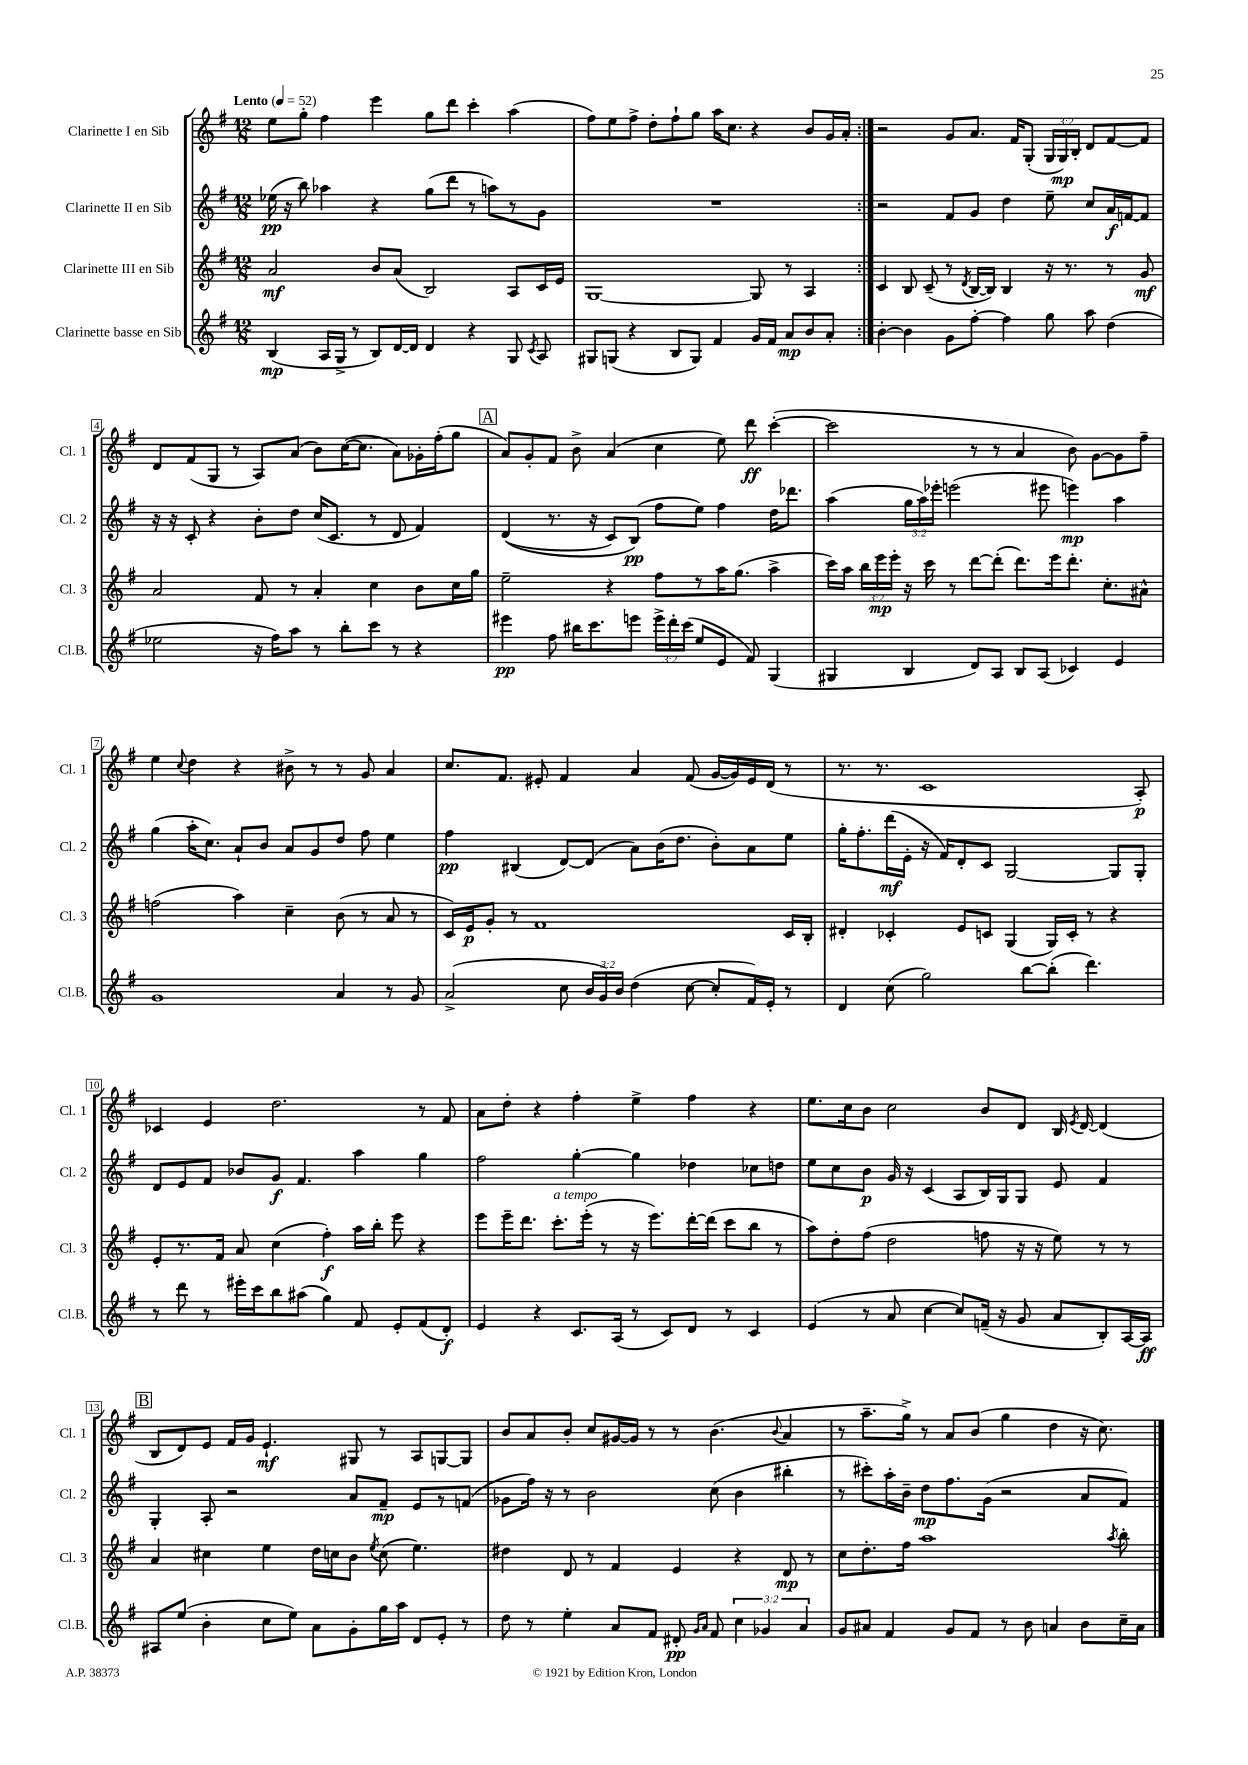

**kern	**kern	**kern	**kern
*staff4	*staff3	*staff2	*staff1
*clefG2	*clefG2	*clefG2	*clefG2
*k[f#]	*k[f#]	*k[f#]	*k[f#]
*M12/8	*M12/8	*M12/8	*M12/8
*MM52	*MM52	*MM52	*MM52
(4B	2a	(16ee-	8ee
.	.	16r	.
.	.	8bb)	8gg'
16A	.	4aa-	4ff#
16G^	.	.	.
8r	.	.	.
8B)	8b	4r	4eee
[16d	(8a	.	.
16d]	.	.	.
4d	2B)	(8gg	8gg
.	.	8ddd	8ddd
4r	.	8r	4ccc'
.	.	8aa)	.
8G	8A	8r	(4aa
8qc	.	.	.
8A	16c	8g	.
.	16e	.	.
=	=	=	=
8G#	[1G	1.r	8ff#)
(8G	.	.	8ee
4r	.	.	8ff#^
.	.	.	8dd'
8B	.	.	8ff#`
8G)	.	.	8gg
4f#	.	.	16aa
.	.	.	8.cc
16g	8G]	.	4r
16f#	.	.	.
8a	8r	.	.
8b	4A	.	8b
8a'	.	.	16g
.	.	.	16a'
=:|!	=:|!	=:|!	=:|!
[4b'	4c	2r	2r
4b]	8B	.	.
.	(8c~	.	.
8g	8r	8f#	8g
.	8qd	.	.
[8ff#'	[16B	8g	8.a
.	16B])	.	.
4ff#]	4B	4dd	.
.	.	.	16f#
.	.	.	(8G'
8gg	16r	8ee~	24G
.	.	.	24G)
.	8.r	.	.
.	.	.	24B'
8aa	.	8cc	8d
(4dd	8r	16a	[8f#
.	.	[16f	.
.	8g	8f]	8f#]
=	=	=	=
2ee-	2a	16r	8d
.	.	16r	.
.	.	8c'	(8f#
.	.	4r	8G
.	.	.	8r
16r	8f#	8b'	8A)
16ff#)	.	.	.
8aa	8r	8dd	(8a
8r	4a'	(16cc	8b)
.	.	8.c	.
8bb'	.	.	([16cc
.	.	.	8.cc]
8ccc	4cc	8r	.
8r	.	8d	8a)
4r	8b	4f#)	16g-'
.	.	.	(16ff#'
.	16cc	.	8gg
.	16gg	.	.
=	=	=	=
4eee#	2ee~	&((4d	8a)
.	.	.	8g'
8ff#	.	8.r	8f#
16bb#	.	.	8b^
8.ccc	.	16r	.
.	4r	8c)	(4a
8eee	.	(8B&)	.
24eee^	8ff#	8ff#	4cc
24ddd'	.	.	.
(24ccc	.	.	.
8ee	8r	8ee)	.
8e	16aa	4ff#	8ee)
.	(8.gg	.	.
8f#)	.	.	8ddd
(4G	4aa^	16dd	([4ccc'
.	.	8.ddd-	.
=	=	=	=
4G#	16ccc)	(4aa	2ccc]
.	16aa	.	.
.	24bb	.	.
.	24eee	.	.
.	24eee'	.	.
4B	16r	24gg	.
.	.	24aa)	.
.	16ccc	.	.
.	.	24eee-'	.
.	8r	(2eee	.
8d)	[8ddd	.	8r
8A	(8ddd']	.	8r
8B	8.ddd)	.	4a
(8A	.	8eee#	.
.	16eee	.	.
4c-)	8.ddd'	4eee)	8b)
.	.	.	[8g
.	8.cc'	.	.
4e	.	4aa	8g]
.	8a#^^	.	8ff#~
=	=	=	=
1g	(2ff	(4gg	4ee
.	.	.	8qqcc
.	.	16aa'	4dd
.	.	8.cc)	.
.	4aa)	8a`	4r
.	.	8b	.
.	4cc~	8a	8b#^
.	.	8g	8r
4a	(8b	8dd	8r
.	8r	8ff#	8g
8r	8a	4ee	4a
8g	8r	.	.
=	=	=	=
(2a^	16c)	4ff#	8.cc
.	16e	.	.
.	8g'	.	.
.	.	.	8.f#
.	8r	(4B#	.
.	1f#	.	8e#'
8cc	.	[8d)	4f#
24b	.	(8d]	.
24g)	.	.	.
24b	.	.	.
(4dd	.	8a)	4a
.	.	(16b	.
.	.	8.dd	.
[8cc	.	.	(8f#
8cc']	.	8b')	[16g
.	.	.	16g])
16f#)	.	8a	16e#
16e'	.	.	(16d
8r	16c	8ee	8r
.	16B'	.	.
=	=	=	=
4d	4d#'	16gg'	8.r
.	.	8.ff#'	.
.	.	.	8.r
(8cc	4c-'	(16ddd	.
.	.	16e'	.
2gg)	.	16r	1c
.	.	16f#)	.
.	8e	8d'	.
.	8c	8c	.
.	(4G	[2G	.
[8bb	.	.	.
(8bb']	16G)	.	.
.	16c'	.	.
4.ddd)	8r	.	.
.	4r	8G]	.
.	.	8G'	8A')
=	=	=	=
8r	8e'	8d	4c-
8ddd	8.r	8e	.
8r	.	8f#	4e
.	16f#	.	.
16eee#'	8a	8b-	.
16ccc	.	.	.
8bb	(4cc	8g	2.dd
(8aa#	.	4.f#	.
4gg)	4ff#')	.	.
8f#	16aa	4aa	.
.	16bb'	.	.
8e'	8eee	.	.
(8f#	4r	4gg	8r
8d')	.	.	8f#
=	=	=	=
4e	8eee	2ff#	8a
.	16eee~	.	8dd'
.	8.ddd	.	.
4r	.	.	4r
.	8.ccc'	.	.
8.c	.	[4gg'	4ff#'
.	(16eee'	.	.
.	8r	.	.
(16A	.	.	.
8r	16r	4gg]	4ee^
.	8.eee)	.	.
8c)	.	.	.
8d	[16ddd'	4dd-	4ff#
.	(16ddd]	.	.
8r	8ccc	.	.
4c	8bb	8cc-	4r
.	8r	8dd	.
=	=	=	=
(4e	8aa)	8ee	8.ee
.	8dd'	8cc	.
.	.	.	16cc
8r	(8ff#	8b	8b
8a	2dd	16g	2cc
.	.	16r	.
[4cc	.	(4c	.
8cc])	.	8A	.
(16f~	8ff	16B)	8b
16r	.	16G	.
8g	16r	8G	8d
.	16r	.	.
8a	8ee)	8e	16B
.	.	.	8qe
.	.	.	[16d
8B')	8r	4f#	(4d]
[16A	8r	.	.
16A]	.	.	.
=	=	=	=
8A#	4a	4G'	8B
(8ee	.	.	8d)
4b'	4cc#	8A'	8e
.	.	2r	16f#
.	.	.	16g
8cc	4ee	.	4.e`
8ee)	.	.	.
8a	16dd	.	.
.	16cc	.	.
8g'	8b	8a	8G#
.	8qee	.	.
16gg	(8cc	8f#~	8r
16aa	.	.	.
8d	4.ee)	8e	8A
8e'	.	8r	[8G
8r	.	(8f	8G]
=	=	=	=
8dd	4dd#	8g-	8b
8r	.	16ff#)	8a
.	.	16r	.
4ee'	8d	8r	8b'
.	8r	2b	8cc
8a	4f#	.	[16g#
.	.	.	16g#]
8f#	.	.	8r
8d#'	4e	.	8r
16qqg	.	.	.
16qqa	.	.	.
8f#	.	(8cc	(4.b
6cc	4r	4b	.
6g-	.	.	.
.	.	.	8qqb
.	8d	4bb#'	4a
6a	.	.	.
.	8r	.	.
=	=	=	=
8g	8cc	8r	8r
8a#	8.dd'	8ccc#')	8.aa~
4f#	.	16aa'	.
.	16ff#	16b~	16gg^)
.	1aa	8dd	8r
8g	.	8.ff#	8a
8f#	.	.	(8b
.	.	(16g	.
8r	.	2r	4gg
8b	.	.	.
4a	.	.	4dd
8b	.	8a	16r
.	.	.	8.cc)
.	8qaa	.	.
16cc~	8bb'	8f#)	.
16a	.	.	.
==	==	==	==
*-	*-	*-	*-
